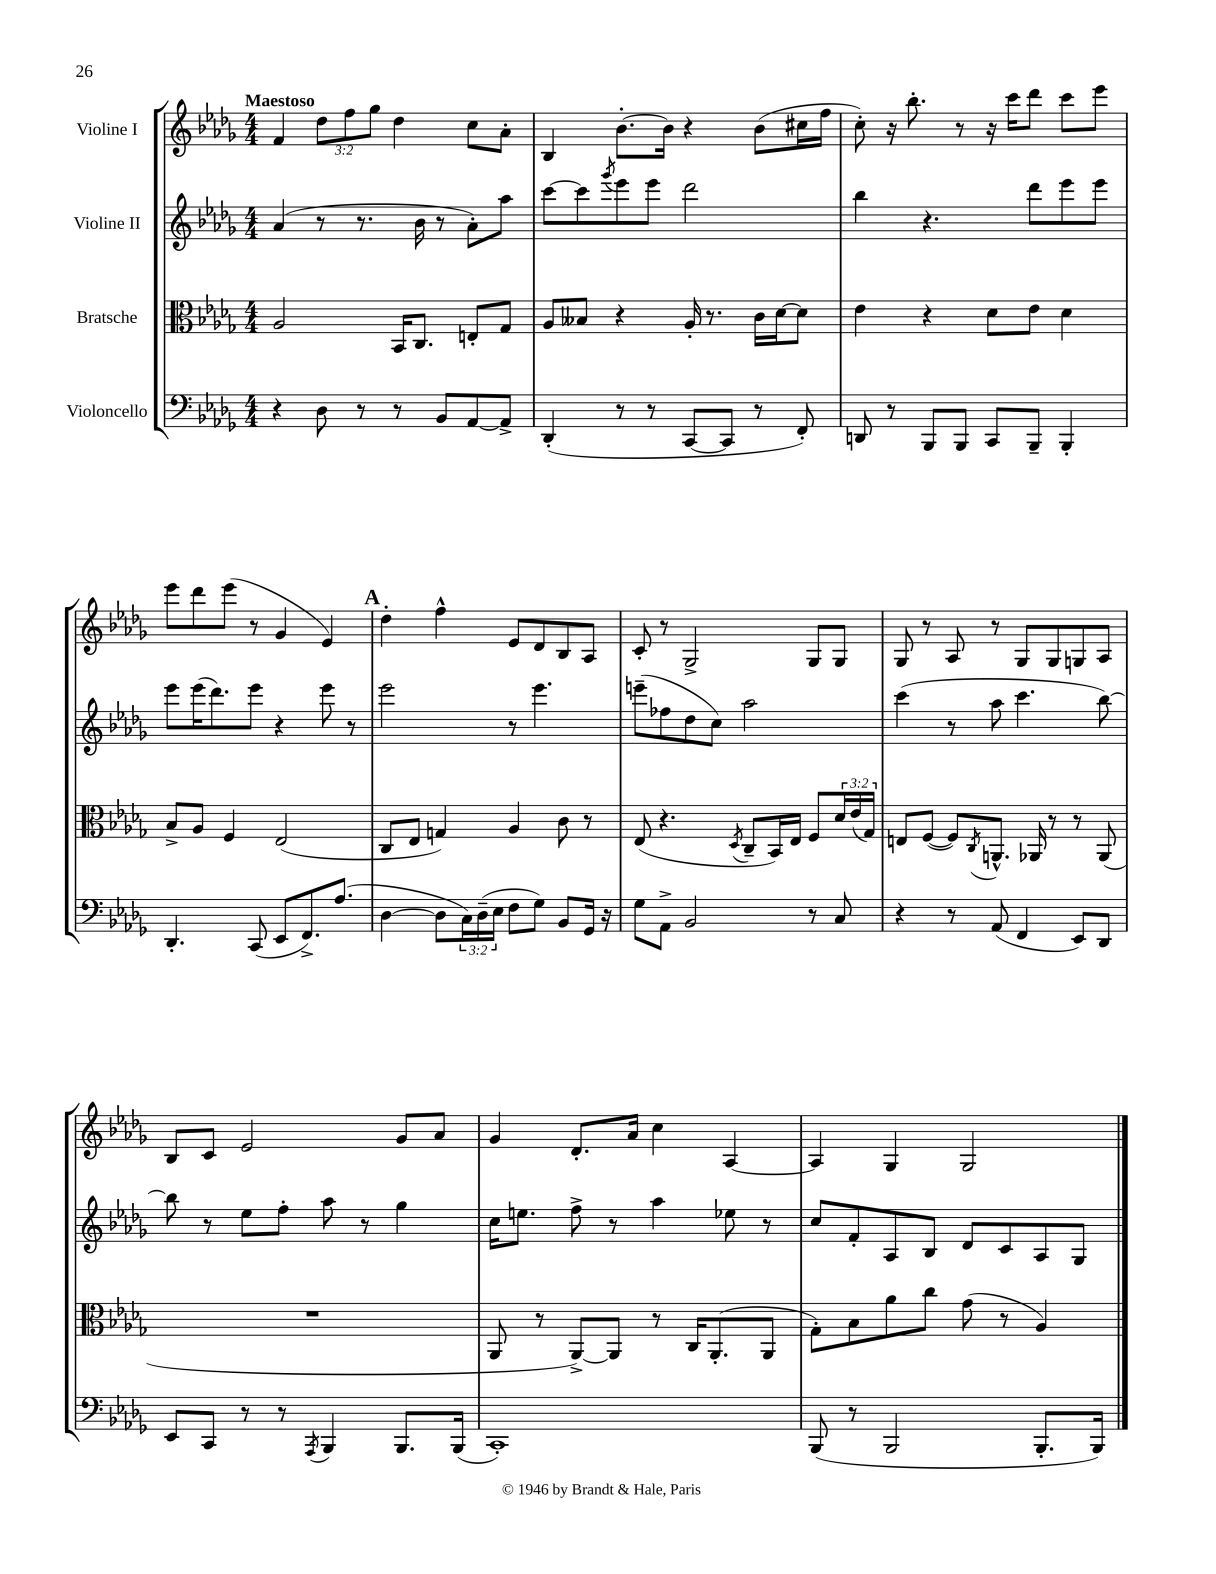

**kern	**kern	**kern	**kern
*staff4	*staff3	*staff2	*staff1
*clefF4	*clefC3	*clefG2	*clefG2
*k[b-e-a-d-g-]	*k[b-e-a-d-g-]	*k[b-e-a-d-g-]	*k[b-e-a-d-g-]
*M4/4	*M4/4	*M4/4	*M4/4
4r	2A-	(4a-	4f
8D-	.	8r	12dd-
.	.	.	12ff
8r	.	8.r	.
.	.	.	12gg-
8r	16BB-	.	4dd-
.	8.C	16b-	.
8BB-	.	8r	.
[8AA-	8E'	8a-')	8cc
8AA-^]	8G-	8aa-	8a-'
=	=	=	=
(4DD-'	8A-	[8ccc	4B-
.	8B--	8ccc]	.
.	.	8qggg-	.
8r	4r	8eee-	[8.b-'
8r	.	8eee-	.
.	.	.	16b-]
[8CC	16A-'	2ddd-	4r
.	8.r	.	.
8CC]	.	.	.
8r	16c	.	(8b-
.	[16d-	.	.
8FF')	8d-]	.	16cc#
.	.	.	16ff
=	=	=	=
8DD	4e-	4bb-	8cc')
8r	.	.	16r
.	.	.	8.bb-'
8BBB-	4r	4.r	.
8BBB-	.	.	8r
8CC	8d-	.	16r
.	.	.	16ccc
8BBB-~	8e-	8ddd-	8ddd-
4BBB-'	4d-	8eee-	8ccc
.	.	8eee-	8eee-
=	=	=	=
4.DD-'	8B-^	8eee-	8eee-
.	8A-	(16eee-	8ddd-
.	.	8.ddd-)	.
.	4F	.	(8eee-
(8CC	.	8eee-	8r
8EE-	(2E-	4r	4g-
8.FF^)	.	.	.
.	.	8eee-	4e-)
(8.A-	.	.	.
.	.	8r	.
=	=	=	=
[4D-	8C	2eee-	4dd-'
.	8E-	.	.
8D-]	4G)	.	4ff^^
24C)	.	.	.
(24D-~	.	.	.
24E-	.	.	.
8F	4A-	8r	8e-
8G-)	.	4.eee-	8d-
8BB-	8c	.	8B-
16GG-	8r	.	8A-
16r	.	.	.
=	=	=	=
8G-	(8E-	(8eee~	8c'
8AA-^	4.r	8ff-	8r
2BB-	.	8dd-	2G-^
.	.	8cc)	.
.	8qD-	.	.
.	8C~	2aa-	.
.	16BB-)	.	.
.	16E-	.	.
8r	8F	.	8G-
8C	24d-	.	8G-
.	(24e-	.	.
.	24G-)	.	.
=	=	=	=
4r	8E	(4ccc	8G-
.	([8F	.	8r
8r	8F])	8r	8A-
.	8qC	.	.
(8AA-	8.AA^^	8aa-	8r
4FF	.	4.ccc	8G-
.	16AA-	.	.
.	8r	.	8G-
8EE-)	8r	.	8G
8DD-	(8AA-	[8bb-)	8A-
=	=	=	=
8EE-	1r	8bb-]	8B-
8CC	.	8r	8c
8r	.	8ee-	2e-
8r	.	8ff'	.
8qAAA-	.	.	.
4BBB-	.	8aa-	.
.	.	8r	.
8.BBB-	.	4gg-	8g-
.	.	.	8a-
(16BBB-	.	.	.
=	=	=	=
1CC')	8AA-	16cc	4g-
.	.	8.ee	.
.	8r	.	.
.	[8AA-^)	8ff^	8.d-'
.	8AA-]	8r	.
.	.	.	16a-
.	8r	4aa-	4cc
.	16C	.	.
.	(8.AA-'	.	.
.	.	8ee-	[4A-
.	8AA-	8r	.
=	=	=	=
(8BBB-	8G-')	8cc	4A-]
8r	8B-	8f'	.
2BBB-	8a-	8A-	4G-
.	8cc	8B-	.
.	(8g-	8d-	2G-
.	8r	8c	.
8.BBB-'	4A-)	8A-	.
.	.	8G-	.
16BBB-)	.	.	.
==	==	==	==
*-	*-	*-	*-
